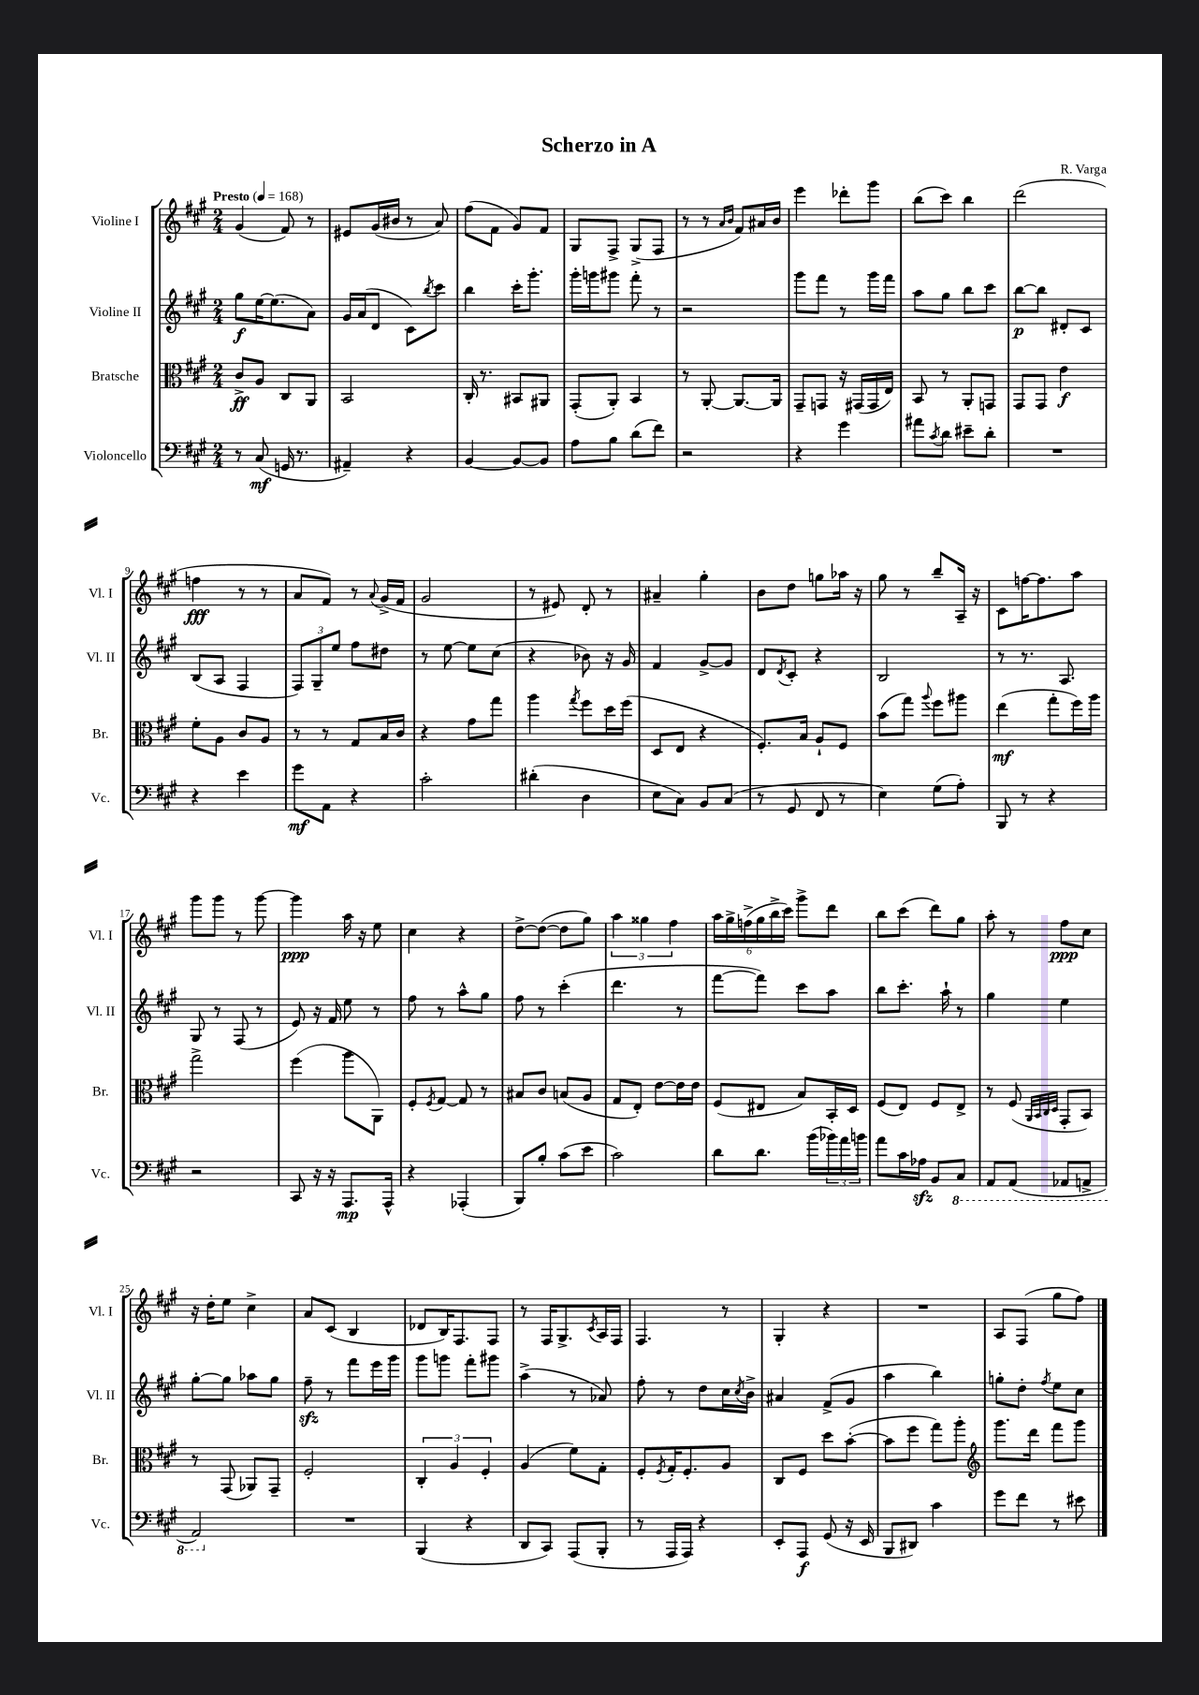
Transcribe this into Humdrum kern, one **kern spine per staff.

**kern	**kern	**kern	**kern
*staff4	*staff3	*staff2	*staff1
*clefF4	*clefC3	*clefG2	*clefG2
*k[f#c#g#]	*k[f#c#g#]	*k[f#c#g#]	*k[f#c#g#]
*M2/4	*M2/4	*M2/4	*M2/4
*MM168	*MM168	*MM168	*MM168
8r	8c#^	8gg#	(4g#
(8C#	8A	[16ee	.
.	.	(8.ee]	.
16GG	8C#	.	8f#)
8.r	.	.	.
.	8AA	8a)	8r
=	=	=	=
4AA#~)	2BB	16g#	8e#
.	.	(16a	.
.	.	8d	(16g#
.	.	.	16b#
4r	.	8c#)	8r
.	.	8qbb	.
.	.	8ccc#	8a)
=	=	=	=
[4BB	16C#'	4bb	(8ff#
.	8.r	.	.
.	.	.	8f#
8BB_	8BB#	16ccc#'	8g#)
.	.	8.ggg#'	.
8BB]	8AA#	.	8f#
=	=	=	=
8A	(8GG#'	16ggg#'	8G#
.	.	16ggg	.
8B	8AA')	8ggg#	8F#^
(8d	4BB	8fff#'	(8G#^
8f#)	.	8r	8F#
=	=	=	=
2r	8r	2r	8r
.	[8AA'	.	8r
.	.	.	16qqa
.	.	.	16qqb
.	8.AA_	.	8f#)
.	.	.	16a#
.	16AA]	.	16b
=	=	=	=
4r	8GG#~	8ggg#	4eee
.	8GG	8fff#	.
4g#	16r	8r	8ddd-'
.	(16GG#	.	.
.	16GG#	16ggg#	8ggg#
.	16E)	16fff#	.
=	=	=	=
8a#	8BB	8aa	(8bb
8qc#	.	.	.
8d	8r	8gg#	8ccc#)
8e#~	8AA'	8bb	4bb
8d'	8GG	8ccc#	.
=	=	=	=
2r	8GG#	[8bb	(2ddd
.	8GG#	8bb]	.
.	4e	8d#'	.
.	.	8c#	.
=	=	=	=
4r	8f#'	(8B	4ff
.	8A	8A	.
4e	8c#	4F#	8r
.	8A	.	8r
=	=	=	=
8g#	8r	12F#)	8a
.	.	12G#~	.
8AA	8r	.	8f#)
.	.	12ee	.
4r	8G#	8ff#	8r
.	.	.	8qqa
.	16B	8dd#	(16g#^
.	16c#	.	16f#
=	=	=	=
2c#'	4r	8r	2g#
.	.	[8ee	.
.	8g#	8ee]	.
.	8gg#	(8cc#	.
=	=	=	=
(4d#'	4aa	4r	8r
.	.	.	8e#)
.	8qgg#	.	.
4D	8ff#	8b-)	8d'
.	16dd	16r	8r
.	(16ff#	16g#	.
=	=	=	=
8E	8D	4f#	4a#~
8C#)	8E	.	.
8BB	4r	[8g#^	4gg#'
(8C#	.	8g#]	.
=	=	=	=
8r	8.F#')	8d	8b
.	.	8qd	.
8GG#	.	8c#'	8dd
.	16B	.	.
8FF#	8A`	4r	8gg
8r	8F#	.	16aa-
.	.	.	16r
=	=	=	=
4E)	(8b	2B	8gg#
.	8gg#)	.	8r
.	8qqaa	.	.
(8G#	8ff#	.	8bb~
8A')	8aa#	.	16A~
.	.	.	16r
=	=	=	=
8BBB	(4ee	8r	8c#
8r	.	8.r	[16ff
.	.	.	8.ff]
4r	8gg#'	.	.
.	.	8.A	.
.	16ff#)	.	8aa
.	16aa	.	.
=	=	=	=
2r	2gg#^	8G#	8ggg#
.	.	8r	8ggg#
.	.	(8F#	8r
.	.	8r	[8ggg#
=	=	=	=
8CC#	(4ff#	8e)	4ggg#]
16r	.	16r	.
16r	.	16f#	.
8.AAA	8aa	8ee	16aa
.	.	.	16r
.	8AA)	8r	8ee
16AAA^^	.	.	.
=	=	=	=
4r	8F#'	8ff#	4cc#
.	8qF#	.	.
.	[8G#	8r	.
(4AAA-'	8G#]	8aa^^	4r
.	8r	8gg#	.
=	=	=	=
8BBB)	8B#	8ff#	[8dd^
8B'	8c#	8r	(8dd_
(8c#	(8B	(4ccc#'	8dd]
8e	8A	.	8gg#)
=	=	=	=
2c#)	8G#	4.ddd	6aa
.	8E')	.	.
.	.	.	6gg##
.	[8e	.	.
.	.	.	6ff#
.	16e]	8r	.
.	16e	.	.
=	=	=	=
8d	(8F#	[8fff#	24aa
.	.	.	24gg#^
.	.	.	(24ff^
8.d	8E#	8fff#])	24gg#
.	.	.	24bb^
.	.	.	24ccc#)
.	8B)	8ccc#	8ggg#^
(16b	.	.	.
24b-)	16BB'	8aa	8ddd
24a	.	.	.
.	16D	.	.
24b	.	.	.
=	=	=	=
8a	(8F#	8bb	8bb
16c#	8E)	8.ccc#'	(8ccc#
16A-	.	.	.
8BB	8F#	.	8ddd)
.	.	16aa`	.
8CC#	8E^	8r	8gg#
=	=	=	=
8AAA	8r	4gg#	8aa'
(8AAA	(8F#	.	8r
.	32qqAA	.	.
.	32qqBB	.	.
.	32qqC#	.	.
.	32qqD	.	.
8AAA-	8GG#'	4ee	8ff#
8AAA^	8BB)	.	8cc#
=	=	=	=
2AAA)	8r	[8gg#'	16r
.	.	.	16dd'
.	(8GG#	8gg#]	8ee
.	8AA-)	8aa-	4cc#^
.	8GG#~	8gg#	.
=	=	=	=
2r	2F#'	8ff#~	8a
.	.	8r	(8c#
.	.	8fff#	4B
.	.	16eee	.
.	.	16ggg#	.
=	=	=	=
(4BBB	6C#'	8ggg#	8d-
.	.	8ggg	16B)
.	6A	.	.
.	.	.	8.F#
4r	.	8fff#'	.
.	6F#'	.	.
.	.	8ggg#	8F#
=	=	=	=
8DD	(4A	(4aa^	8r
8CC#)	.	.	16F#
.	.	.	8.G#^
(8AAA	8f#)	8r	.
.	.	.	8qc#
8BBB'	8G#'	8a-)	16A
.	.	.	16F#
=	=	=	=
8r	8F#'	8ff#'	4.F#
.	8qF#	.	.
16AAA	16G#'	8r	.
16AAA)	8.F#'	.	.
4r	.	8dd	.
.	8A	16cc#	8r
.	.	8qcc#	.
.	.	16b^	.
=	=	=	=
8EE'	8C#	4a#	4G#'
8AAA	8F#	.	.
(8GG#	8dd	(8f#^	4r
16r	([8b'	8g#	.
16EE	.	.	.
=	=	=	=
8BBB	8b]	4aa	2r
8DD#)	8ff#	.	.
4c#	8gg#)	4bb)	.
.	8aa'	.	.
=	=	=	=
*	*clefG2	*	*
8g#	8.ggg#	8gg'	8A
8f#	.	8dd'	(8F#
.	16ddd	.	.
.	.	8qff#	.
8r	8fff#	8ee	8gg#
8e#	8ggg#	8cc#	8ff#)
==	==	==	==
*-	*-	*-	*-
